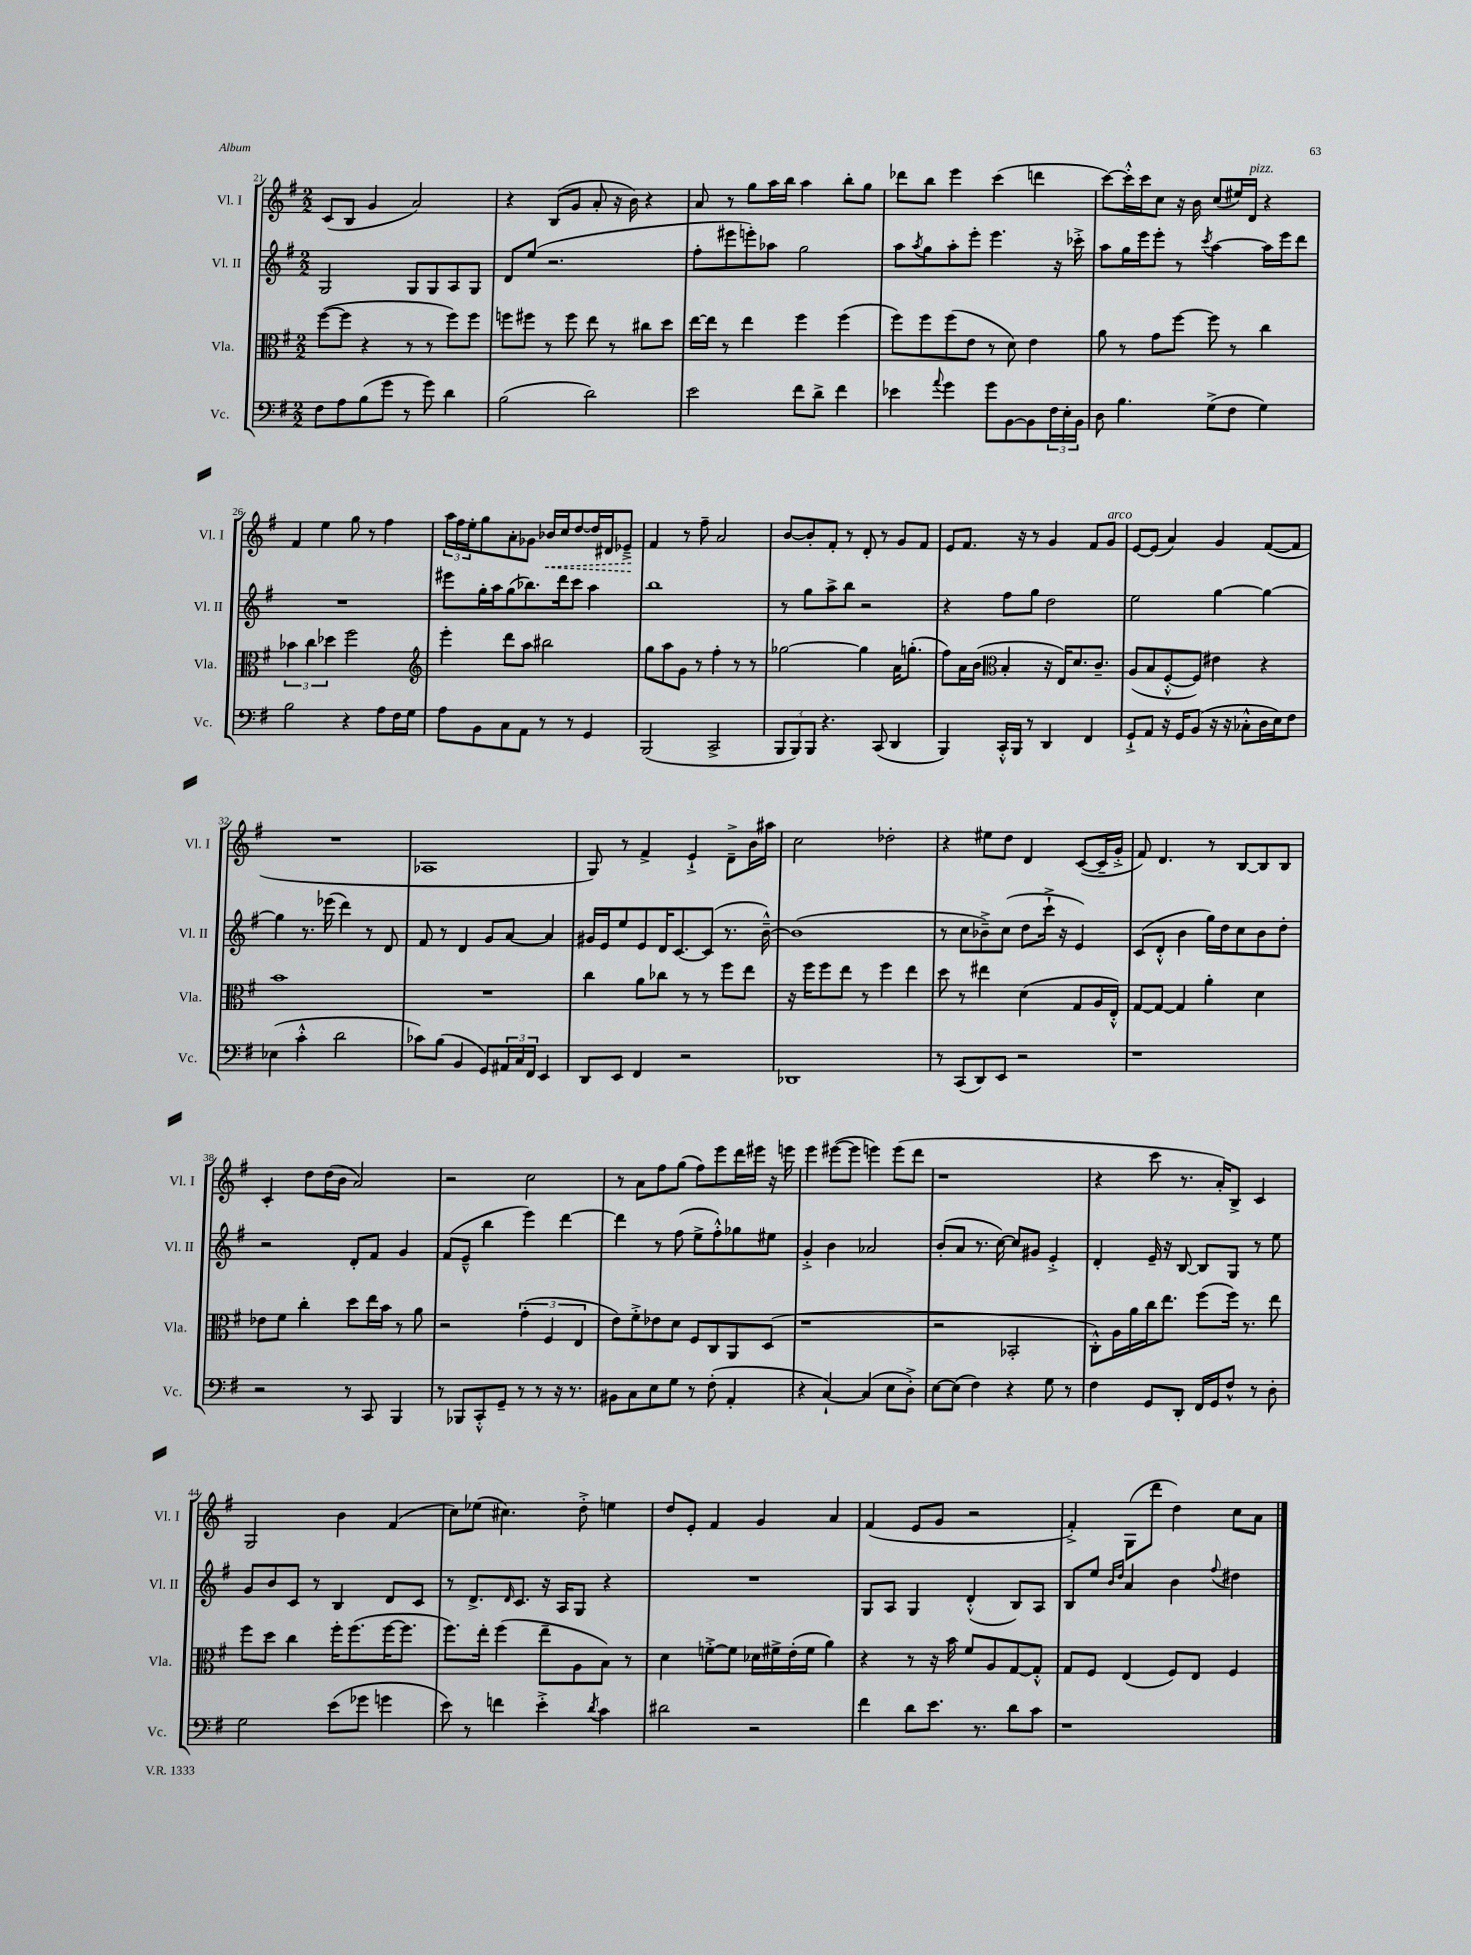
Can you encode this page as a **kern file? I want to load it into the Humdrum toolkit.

**kern	**kern	**kern	**kern
*staff4	*staff3	*staff2	*staff1
*clefF4	*clefC3	*clefG2	*clefG2
*k[f#]	*k[f#]	*k[f#]	*k[f#]
*M2/2	*M2/2	*M2/2	*M2/2
8F#	([8ff#	2G	(8c
8A	8ff#]	.	8B
(8B	4r	.	4g
8g	.	.	.
8r	8r	8G	2a)
8g)	8r	8G	.
4d	8ff#)	8A	.
.	8ff#	8G	.
=	=	=	=
(2B	8ff	8d	4r
.	8ff#	(8ee	.
.	8r	2.r	(8B
.	8ff#	.	8g
2d)	8ee	.	8a'
.	8r	.	16r
.	.	.	16b)
.	8cc#	.	4r
.	8dd	.	.
=	=	=	=
2e	[16ee	8ff#'	8a
.	16ee]	.	.
.	8r	8eee#	8r
.	4ee	8eee')	8gg
.	.	8aa-	16aa
.	.	.	16bb
8f#	4ff#	2gg	4aa
8d^	.	.	.
4f#	(4ff#	.	8bb'
.	.	.	8gg
=	=	=	=
4e-	8ff#)	8aa	8ddd-
.	.	8qaa	.
.	8ff#	8gg	8bb
8qqa	.	.	.
4g	(8ff#	8aa'	4eee
.	8e	8eee'	.
8g	8r	4.eee	(4ccc
[8BB	8d)	.	.
8BB]	4e	.	4ddd
24F#	.	16r	.
24E'	.	.	.
.	.	16ccc-'^	.
24BB	.	.	.
=	=	=	=
8D	8a	8aa	[8ccc)
4.B	8r	16gg	16ccc'^^]
.	.	16eee	16ccc
.	8g	8eee'	8cc
.	[8ff#	8r	16r
.	.	.	16b
.	.	8qccc	.
(8G^	8ff#]	[4aa	(8cc
8F#	8r	.	16ee#)
.	.	.	16d
4G)	4cc	16aa]	4r
.	.	16eee	.
.	.	8ddd	.
=	=	=	=
2B	6b-	1r	4f#
.	6cc	.	.
.	.	.	4ee
.	6dd-	.	.
4r	2ff#	.	8gg
.	.	.	8r
8A	.	.	4ff#
16F#	.	.	.
16G	.	.	.
=	=	=	=
*	*clefG2	*	*
8A	4eee'	8eee#	24aa
.	.	.	24ff#
.	.	.	24ee'
8BB	.	16gg'	8gg
.	.	16aa	.
8C	8ddd	(8gg	8a'
8AA	8aa	8.bb-)	8g-
8r	2bb#	.	16b-
.	.	16ddd	16cc
8r	.	8ccc	[8dd
4GG	.	4aa	16dd]
.	.	.	16d#
.	.	.	8e-~^
=	=	=	=
(2BBB	8gg	1bb	4f#
.	8aa	.	.
.	8g	.	8r
.	8r	.	8ff#~
2CC^	4ff#'	.	2a
.	8r	.	.
.	8r	.	.
=	=	=	=
12BBB	[2gg-	8r	[8b
12BBB)	.	.	.
.	.	8gg	8b']
12BBB	.	.	.
4.r	.	8aa^	8f#'
.	.	8bb	8r
.	4gg-]	2r	8d'
(8CC	.	.	8r
4DD	16a	.	8g
.	(8.gg'	.	.
.	.	.	8f#
=	=	=	=
4BBB)	8ff#)	4r	8e
.	16a	.	8.f#
.	(16b	.	.
*	*clefC3	*	*
16CC'^^	4B'	8ff#	.
16BBB	.	.	16r
8r	.	8gg	8r
4DD	16r	2dd	4g
.	16E)	.	.
.	8.d	.	.
4FF#	.	.	8f#
.	8.c~	.	.
.	.	.	8g
=	=	=	=
8GG`^	(8A	2ee	[8e
8AA	8B	.	(8e]
16r	[8F#'^^	.	4a)
16GG	.	.	.
(8BB	8F#])	.	.
16r	4e#	[4gg	4g
16r	.	.	.
8C-'^^	.	.	.
16D	4r	4gg_	([8f#
16E)	.	.	.
8F#	.	.	8f#]
=	=	=	=
(4E-	1b	4gg]	1r
4c'^^	.	8.r	.
.	.	(16eee-	.
2d	.	4ddd)	.
.	.	8r	.
.	.	8d	.
=	=	=	=
8c-)	1r	8f#	1A-
(8B	.	8r	.
4BB	.	4d	.
8GG)	.	8g	.
24AA#	.	[8a	.
24C	.	.	.
24FF#	.	.	.
4EE	.	4a]	.
=	=	=	=
8DD	4cc	16g#	8G)
.	.	16e	.
8EE	.	8ee	8r
4FF#	8a	8e	4f#^
.	8cc-	16d	.
.	.	[8.c	.
2r	8r	.	4e`^
.	8r	(8c]	.
.	8ff#	8.r	8d~^
.	8ee	.	16b
.	.	[16b~^^)	16aa#
=	=	=	=
1DD-	16r	(1b]	2cc
.	16ff#	.	.
.	8ff#	.	.
.	8ee	.	.
.	8r	.	.
.	4ff#	.	2dd-'
.	4ee	.	.
=	=	=	=
8r	8dd	8r	4r
(8CC	8r	8cc	.
8DD)	4ee#	8b-~^)	8ee#
8EE	.	(8cc	8dd
2r	(4d	8dd	4d
.	.	16ccc`^	.
.	.	16r	.
.	8G	4e)	([8c
.	16A	.	16c~]
.	16E'^^)	.	16g'^
=	=	=	=
1r	[8G	(8c	8f#)
.	8G_	8d'^^	4.d
.	4G]	4b	.
.	4a'	16gg)	8r
.	.	16dd	.
.	.	8cc	[8B
.	4d	8b	8B]
.	.	8dd'	8B
=	=	=	=
2r	8e-	2r	4c'
.	8f#	.	.
.	4cc'	.	8dd
.	.	.	(16dd
.	.	.	16b
8r	8dd	8d'	2a)
8CC	16ee	8f#	.
.	16b	.	.
4BBB	8r	4g	.
.	8a	.	.
=	=	=	=
8r	2r	(8f#	2r
8BBB-	.	8e~^^	.
8CC'^^	.	4bb	.
8GG~	.	.	.
8r	(6g'	4eee)	2cc
8r	.	.	.
.	6F#	.	.
16r	.	[4ddd	.
8.r	.	.	.
.	6E	.	.
=	=	=	=
8BB#	8e)	4ddd]	8r
8C	8f#'^	.	8a
8E	8e-	8r	8ff#
8G	8d	(8ff#	(8gg
8r	8F#	8ee^	8ff#)
(8F#'	8C	8ff#'^^)	8eee
4AA'	8AA	8gg-	16ddd
.	.	.	16eee#
.	(8D	8ee#	16r
.	.	.	16eee
=	=	=	=
4r	1r	4g'^	4eee
[4C`)	.	4b	([8eee#
.	.	.	8eee#]
(4C]	.	2a-	4eee)
8E	.	.	(8eee
8D'^)	.	.	8ddd
=	=	=	=
[8E	2r	(8b'	1r
(8E]	.	8a	.
4F#)	.	8.r	.
.	.	[16cc)	.
4r	2BB-'	8cc]	.
.	.	8g#	.
8G	.	4e'^	.
8r	.	.	.
=	=	=	=
4F#	8C'^^)	4d'	4r
.	16A	.	.
.	16a	.	.
8GG	16cc	16e~	8ccc
.	8.ee	16r	.
8DD'	.	[8B	8.r
16FF#	(8ff#	8B]	.
16GG	.	.	16a')
8F#^^	16ff#)	8G	8B^
.	8.r	.	.
8r	.	8r	4c
8D'	8ee	8ee	.
=	=	=	=
2G	8ff#	8g	2G
.	8dd	8b	.
.	4cc	8c	.
.	.	8r	.
(8e	16ff#'	4B	4b
.	(8.ff#	.	.
8g-	.	.	.
4g	[16ff#	8d	(4f#
.	8.ff#]	.	.
.	.	8c	.
=	=	=	=
8e)	8.ff#)	8r	8cc)
8r	.	8.d^	(8ee-
.	16ee'	.	.
4f	(4ff#	.	4.cc#)
.	.	16qqd	.
.	.	8.c	.
4e'^	8ee~	16r	.
.	.	16A	.
.	8A	8G	8dd'^
8qd	.	.	.
4c	8B)	4r	4ee
.	8r	.	.
=	=	=	=
2d#	4d	1r	8dd
.	.	.	8e'
.	[8f'^	.	4f#
.	8f]	.	.
2r	16d-	.	4g
.	16f#^	.	.
.	(16e'	.	.
.	16f#	.	.
.	4a)	.	4a
=	=	=	=
4f#	4r	8G	(4f#
.	.	8A	.
8d	8r	4G	8e
8.e	16r	.	8g
.	16b	.	.
.	8f#	(4d'^^	2r
8.r	.	.	.
.	8A	.	.
8d	[8G	8B)	.
8c	8G'^^]	8A	.
=	=	=	=
1r	8G	8B	4f#'^)
.	8F#	8ee	.
.	.	16qqb	.
.	.	16qqdd	.
.	(4E	4a	(8G
.	.	.	8ddd
.	8F#)	4b	4dd)
.	8E	.	.
.	.	8qqff#	.
.	4F#	4dd#	8cc
.	.	.	8a
==	==	==	==
*-	*-	*-	*-
